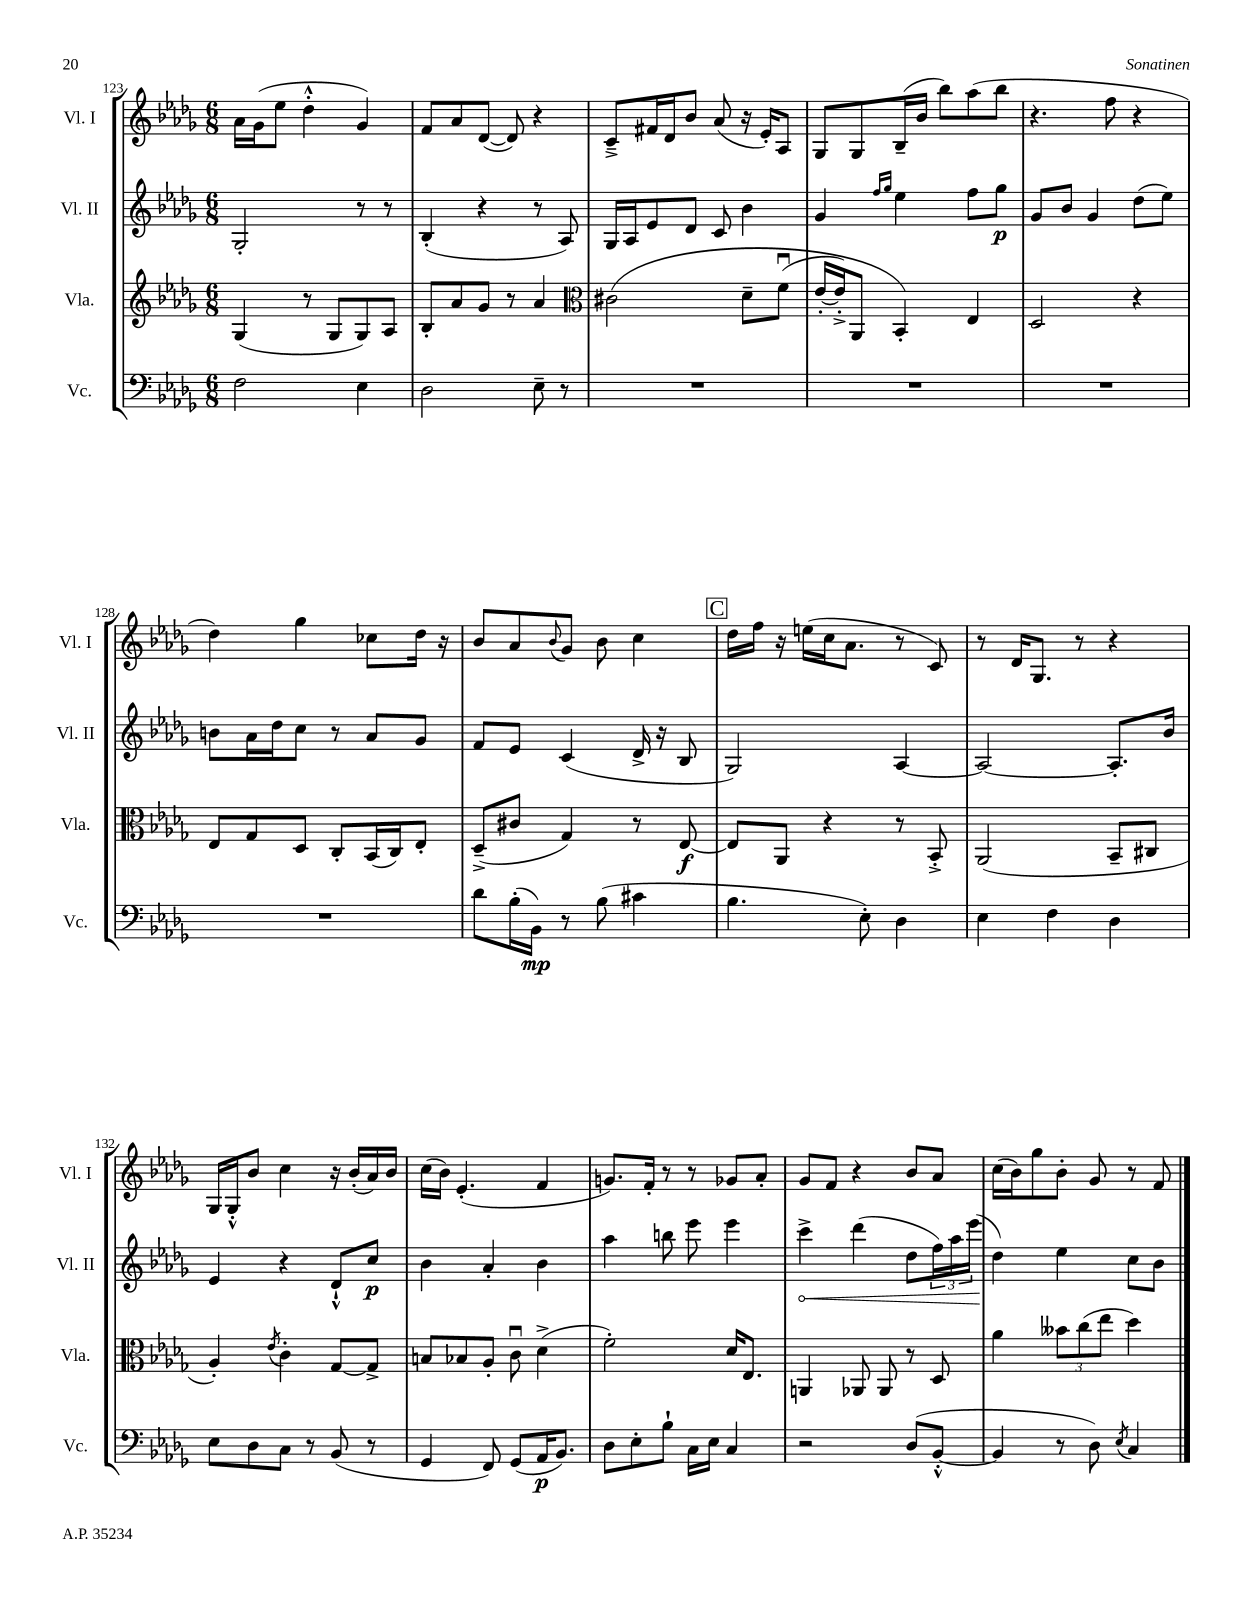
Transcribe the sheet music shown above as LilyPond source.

<<
\new StaffGroup <<
\new Staff = "s0" \with { instrumentName = "Vl. I" shortInstrumentName = "Vl. I" } {
    \clef treble \key des \major \numericTimeSignature \time 6/8
    aes'16 ges'16( ees''8 des''4-.-^ ges'4) |
    f'8 aes'8 des'8~( des'8) r4 |
    c'8---> fis'16 des'16 bes'8 aes'8( r16 ees'16-.) aes8 |
    ges8 ges8 bes16--( bes'16 bes''8) aes''8( bes''8 |
    r4. f''8 r4 |
    des''4) ges''4 ces''8 des''16 r16 |
    bes'8 aes'8 \appoggiatura { bes'8 } ges'8 bes'8 c''4 |
    \mark \markup { \box "C" } des''16 f''16 r16 e''16( c''16 aes'8. r8 c'8) |
    r8 des'16 ges8. r8 r4 |
    ges16 ges16-.-^ bes'8 c''4 r16 bes'16-.( aes'16) bes'16 |
    c''16( bes'16) ees'4.-.( f'4 |
    g'8.) f'16-. r8 r8 ges'8 aes'8-. |
    ges'8 f'8 r4 bes'8 aes'8 |
    c''16( bes'16) ges''8 bes'8-. ges'8 r8 f'8 \bar "|." |
}
\new Staff = "s1" \with { instrumentName = "Vl. II" shortInstrumentName = "Vl. II" } {
    \clef treble \key des \major \numericTimeSignature \time 6/8
    ges2-. r8 r8 |
    bes4-.( r4 r8 aes8) |
    ges16 aes16 ees'8 des'8 c'8 bes'4 |
    ges'4 \grace { f''16 ges''16 } ees''4 f''8 ges''8\p |
    ges'8 bes'8 ges'4 des''8( ees''8) |
    b'8 aes'16 des''16 c''8 r8 aes'8 ges'8 |
    f'8 ees'8 c'4( des'16-> r16 bes8 |
    \mark \markup { \box "C" } ges2) aes4~ |
    aes2~ aes8.-. bes'16 |
    ees'4 r4 des'8-!-^ c''8\p |
    bes'4 aes'4-. bes'4 |
    aes''4 b''8 ees'''8 ees'''4 |
    \once \override Hairpin.circled-tip = ##t c'''4->\< des'''4( des''8 \tuplet 3/2 { f''16) aes''16 ees'''16\!( } |
    des''4) ees''4 c''8 bes'8 \bar "|." |
}
\new Staff = "s2" \with { instrumentName = "Vla." shortInstrumentName = "Vla." } {
    \clef treble \key des \major \numericTimeSignature \time 6/8
    ges4( r8 ges8 ges8) aes8 |
    bes8-. aes'8 ges'8 r8 aes'4 |
    \clef alto cis'2\( des'8-- f'8\downbow( |
    ees'16~-. ees'16-.->) aes,8 bes,4-.\) ees4 |
    des2 r4 |
    ees8 ges8 des8 c8-. bes,16( c16) ees8-. |
    des8--->( cis'8 ges4) r8 ees8~\f |
    \mark \markup { \box "C" } ees8 aes,8 r4 r8 bes,8-.-> |
    aes,2( bes,8-- cis8 |
    aes4-.) \acciaccatura { ees'8 } c'4-. ges8~ ges8-> |
    b8 bes8 aes8-. c'8\downbow des'4->( |
    f'2-.) des'16 ees8. |
    a,4 aes,8 aes,8 r8 des8 |
    aes'4 \tuplet 3/2 { beses'8 c''8( ees''8 } des''4) \bar "|." |
}
\new Staff = "s3" \with { instrumentName = "Vc." shortInstrumentName = "Vc." } {
    \clef bass \key des \major \numericTimeSignature \time 6/8
    f2 ees4 |
    des2 ees8-- r8 |
    R2. |
    R2. |
    R2. |
    R2. |
    des'8 bes16-.( bes,16\mp) r8 bes8( cis'4 |
    \mark \markup { \box "C" } bes4. ees8-.) des4 |
    ees4 f4 des4 |
    ees8 des8 c8 r8 bes,8( r8 |
    ges,4 f,8) ges,8( aes,16\p bes,8.) |
    des8 ees8-. bes8-! c16 ees16 c4 |
    r2 des8( bes,8~-.-^ |
    bes,4 r8 des8) \acciaccatura { ees8 } c4 \bar "|." |
}
>>
>>
\layout { \context { \Score currentBarNumber = #123 } }
